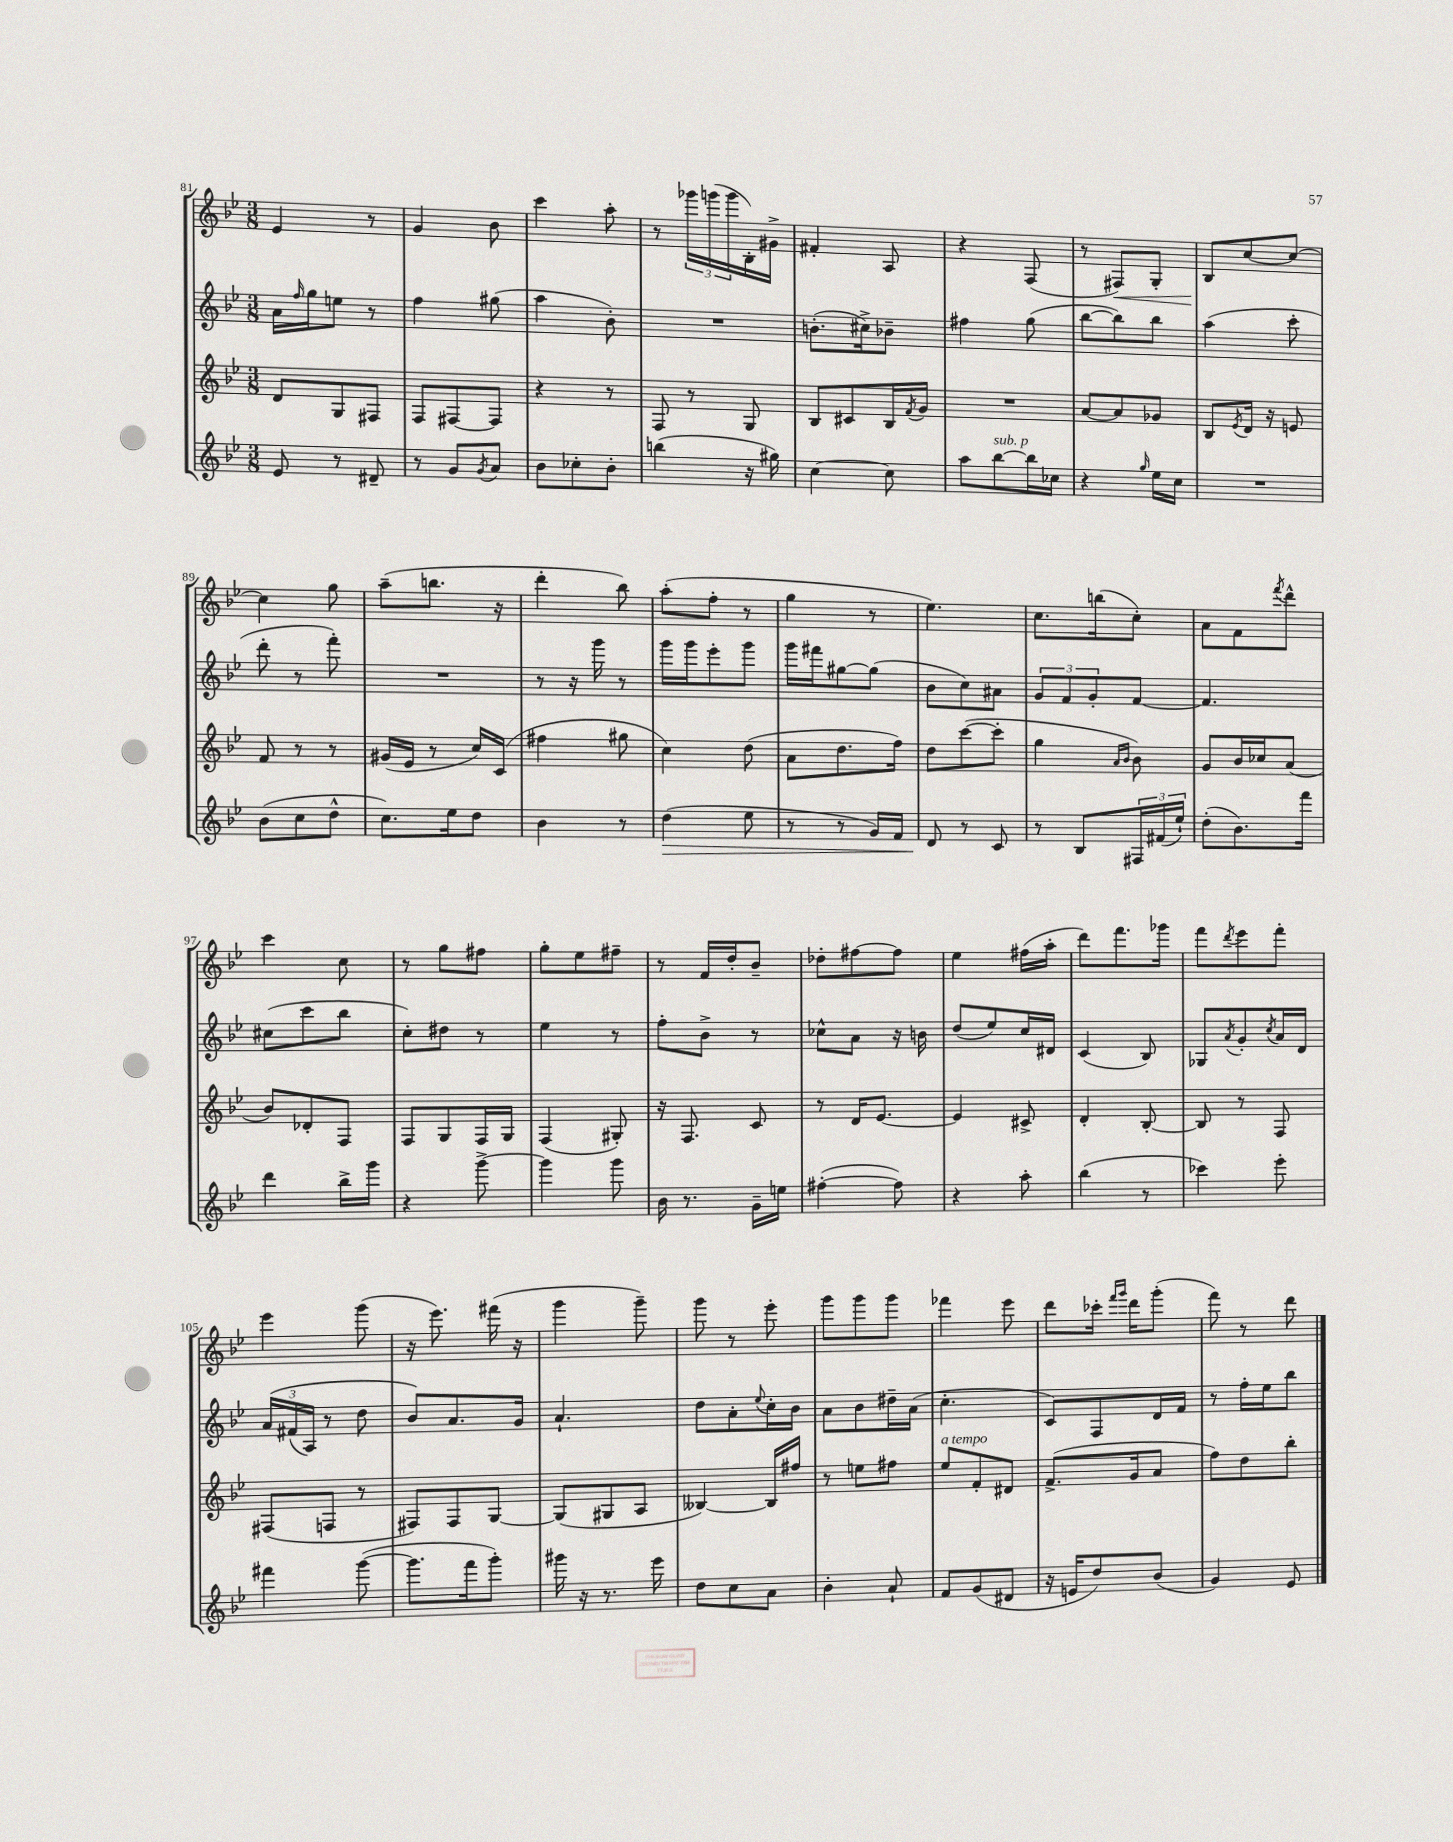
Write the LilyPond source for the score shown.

<<
\new StaffGroup <<
\new Staff = "s0" {
    \clef treble \key bes \major \numericTimeSignature \time 3/8
    ees'4 r8 |
    g'4 bes'8 |
    c'''4 a''8-. |
    r8 \tuplet 3/2 { ges'''16 g'''16( g'''16 } bes16-.) gis'16-> |
    fis'4-. a8 |
    r4 f8( |
    r8 fis8\<) g8-. |
    bes8\! c''8~ c''8~ |
    c''4 g''8 |
    a''8--( b''8. r16 |
    d'''4-. bes''8) |
    a''8-.( f''8-. r8 |
    g''4 r8 |
    ees''4.) |
    c''8. b''16( c''8-.) |
    a'8 f'8 \acciaccatura { f'''8 } d'''8-^ |
    c'''4 c''8 |
    r8 g''8 fis''8 |
    g''8-. ees''8 fis''8-- |
    r8 f'16 d''16-. bes'8-- |
    des''8-. fis''8~ fis''8 |
    ees''4 fis''16( a''16-. |
    d'''8) f'''8. ges'''16 |
    f'''8 \acciaccatura { d'''8 } ees'''8 f'''8-. |
    ees'''4 g'''8( |
    r16 ees'''8.) fis'''16( r16 |
    g'''4 g'''8--) |
    g'''8 r8 ees'''8-. |
    g'''8 g'''8 g'''8 |
    fes'''4 ees'''8 |
    d'''8 ces'''16-. \grace { f'''16 g'''16 } d'''16 g'''8-.( |
    f'''8) r8 d'''8 \bar "|." |
}
\new Staff = "s1" {
    \clef treble \key bes \major \numericTimeSignature \time 3/8
    a'16 \grace { f''16 } g''16 e''8 r8 |
    f''4 gis''8( |
    a''4 bes'8-.) |
    R4. |
    b'8.-.( cis''16->) bes'8-- |
    fis''4 g''8( |
    bes''8~ bes''8) bes''8 |
    a''4( c'''8-. |
    d'''8-. r8 f'''8-.) |
    R4. |
    r8 r16 g'''16 r8 |
    g'''16 g'''16 ees'''8-. g'''8 |
    g'''16 fis'''16 gis''8~ gis''8( |
    bes'8 c''8) ais'8 |
    \tuplet 3/2 { g'8 f'8 g'8-. } f'8~ |
    f'4. |
    cis''8( c'''8 bes''8 |
    c''8-.) dis''8 r8 |
    ees''4 r8 |
    f''8-. bes'8-> r8 |
    ces''8-^ a'8 r16 b'16 |
    d''8( ees''8) c''16 dis'16 |
    c'4( bes8) |
    ges8 \acciaccatura { a'8 } g'8-. \acciaccatura { c''8 } a'16 d'16 |
    \tuplet 3/2 { a'16\( fis'16( a16) } r8 d''8 |
    bes'8\) a'8. g'16 |
    a'4.-! |
    d''8 a'8-. \appoggiatura { ees''8 } c''16-. bes'16 |
    a'8 bes'8 dis''16-- a'16( |
    c''4.-. |
    c'8) f8 d'16 f'16 |
    r8 f''16-. ees''16 bes''8 \bar "|." |
}
\new Staff = "s2" {
    \clef treble \key bes \major \numericTimeSignature \time 3/8
    d'8 g8 fis8 |
    f8 fis8~ fis8 |
    r4 r8 |
    f8 r8 g8 |
    bes8 cis'8 bes16 \acciaccatura { f'8 } g'16 |
    R4. |
    a'8~ a'8 ges'8 |
    bes8 \acciaccatura { ees'8 } d'16 r16 e'8 |
    f'8 r8 r8 |
    gis'16( ees'16 r8 c''16) c'16( |
    fis''4 gis''8 |
    c''4) d''8( |
    a'8 d''8. f''16) |
    d''8 c'''8~( c'''8-. |
    g''4 \grace { a'16 bes'16 } bes'8) |
    g'8 bes'16 ces''16 a'8( |
    bes'8) des'8-. f8 |
    f8 g8 f16 g16 |
    f4( gis8-.) |
    r16 f8. c'8 |
    r8 d'16 ees'8.~ |
    ees'4 cis'8-> |
    d'4-. bes8~-. |
    bes8 r8 f8 |
    fis8( f8 r8 |
    fis8) fis8 g8~ |
    g8( gis8 a8 |
    beses4~) beses16 fis''16 |
    r8 e''8 fis''8 |
    ees''8^\markup { \italic "a tempo" } f'8-. dis'8 |
    f'8.->( g'16 a'8 |
    f''8) d''8 bes''8-. \bar "|." |
}
\new Staff = "s3" {
    \clef treble \key bes \major \numericTimeSignature \time 3/8
    ees'8 r8 dis'8-- |
    r8 g'8 \acciaccatura { g'8 } a'8 |
    bes'8 ces''8-. bes'8-. |
    b''4( r16 gis''16) |
    c''4~ c''8 |
    a''8 bes''8~^\markup { \italic "sub. p" } bes''16 ces''16 |
    r4 \grace { g''16 } ees''16 c''16 |
    R4. |
    bes'8( c''8 d''8-^ |
    c''8.) ees''16 d''8 |
    bes'4 r8 |
    d''4\>( ees''8 |
    r8 r8 g'16) f'16 |
    d'8\! r8 c'8 |
    r8 bes8 \tuplet 3/2 { fis16 fis'16( ees''16-!) } |
    d''8-.( bes'8.) f'''16 |
    d'''4 bes''16-> g'''16 |
    r4 g'''8~-> |
    g'''4 g'''8 |
    bes'16 r8. g'16-- e''16 |
    fis''4~-.( fis''8) |
    r4 a''8-. |
    bes''4( r8 |
    ces'''4) ees'''8-. |
    fis'''4 g'''8~( |
    g'''8. f'''16 g'''8-.) |
    gis'''16 r16 r8. ees'''16 |
    d''8 c''8 a'8 |
    bes'4-. a'8-! |
    f'8 g'8( dis'8 |
    r16 e'16 d''8) bes'8( |
    g'4) ees'8 \bar "|." |
}
>>
>>
\layout { \context { \Score currentBarNumber = #81 } }
